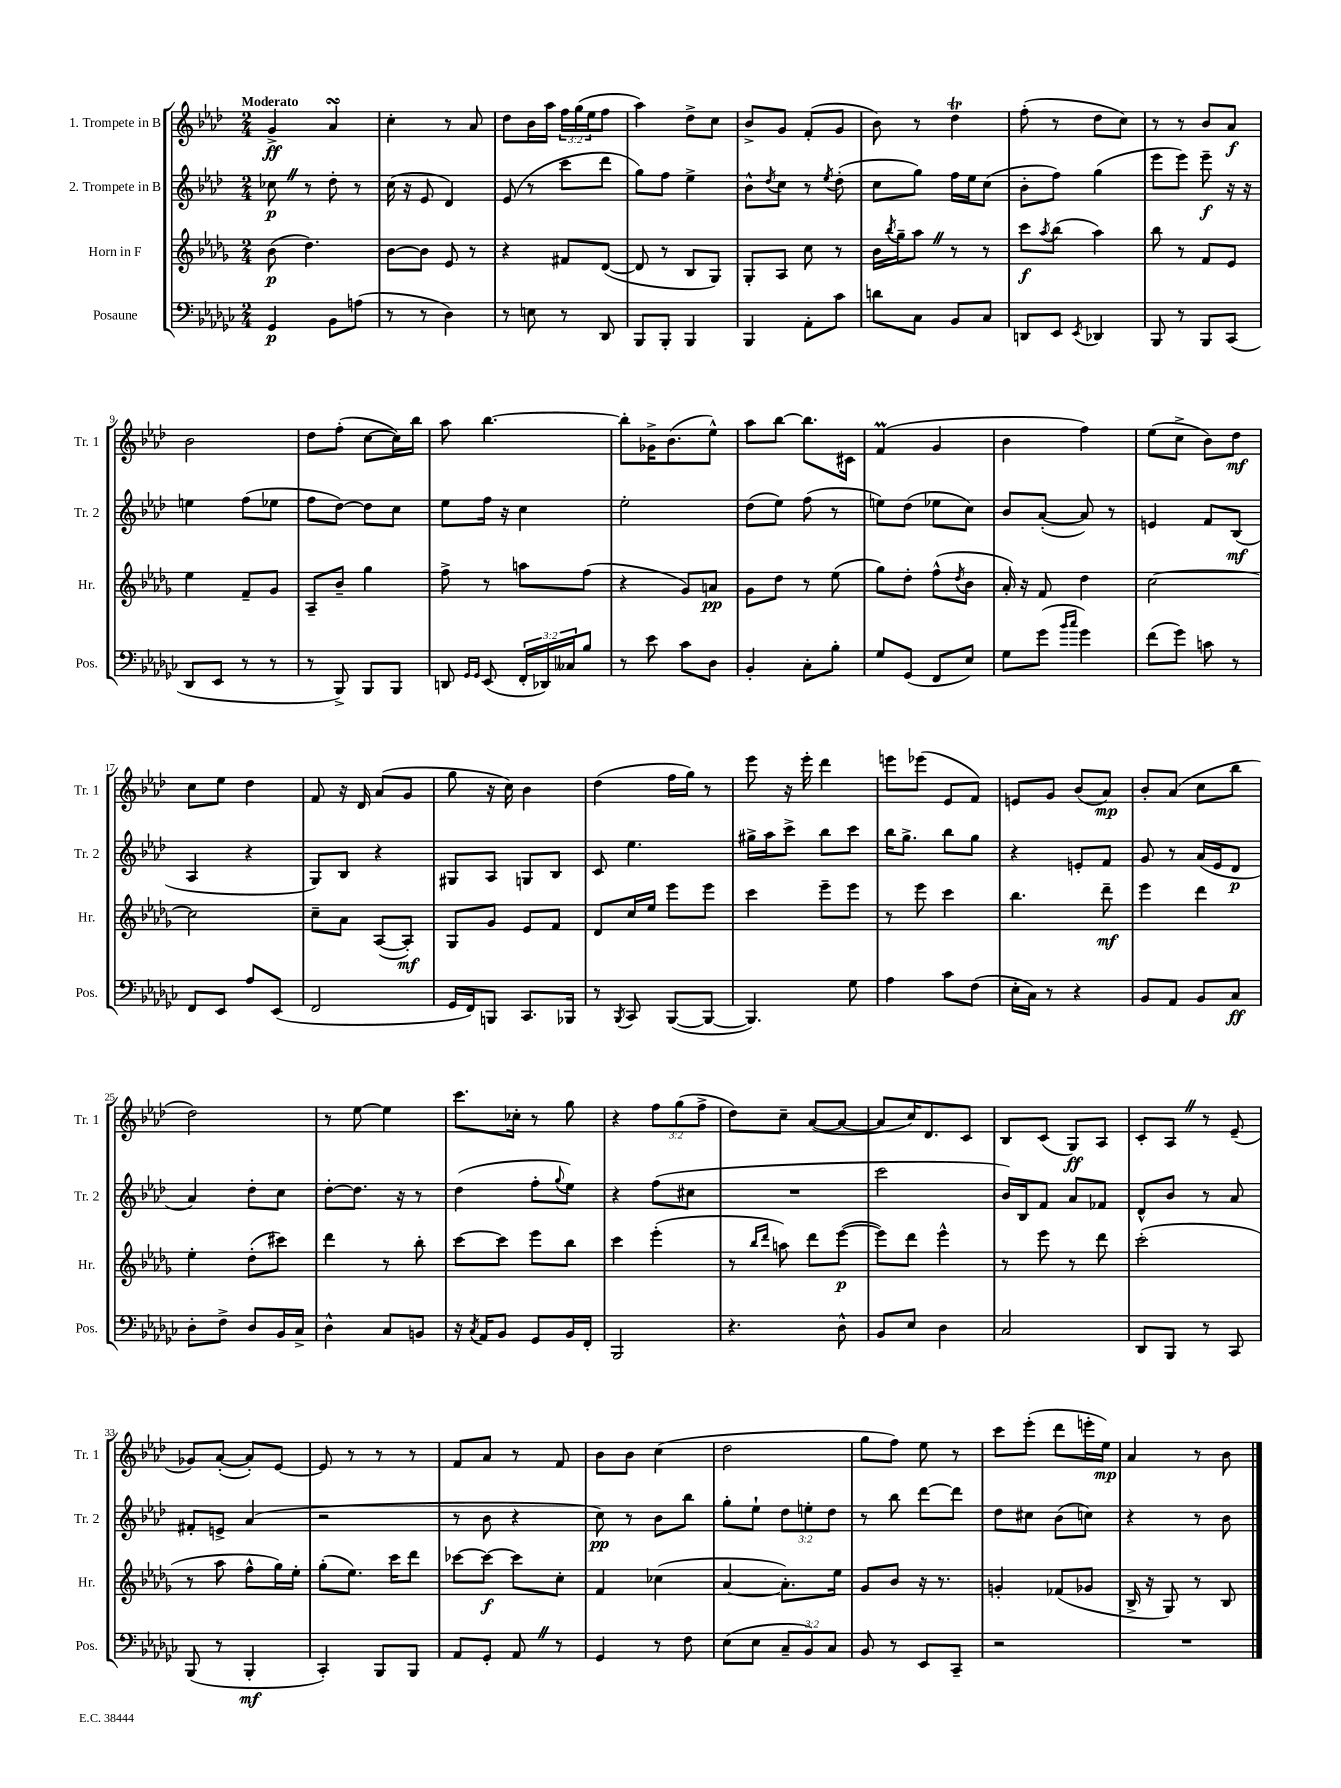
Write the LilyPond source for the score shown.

<<
\new StaffGroup <<
\new Staff = "s0" \with { instrumentName = "1. Trompete in B" shortInstrumentName = "Tr. 1" } {
    \clef treble \key aes \major \numericTimeSignature \time 2/4 \override Staff.TupletNumber.text = #tuplet-number::calc-fraction-text \tempo "Moderato"
    g'4->\ff aes'4\turn |
    c''4-. r8 aes'8 |
    des''8 bes'16 aes''16 \tuplet 3/2 { f''16 g''16( ees''16 } f''8 |
    aes''4) des''8-> c''8 |
    bes'8-> g'8 f'8-.( g'8 |
    bes'8) r8 des''4\trill |
    f''8-.( r8 des''8 c''8) |
    r8 r8 bes'8 aes'8\f |
    bes'2 |
    des''8 f''8-.( c''8~ c''16) bes''16 |
    aes''8 bes''4.~ |
    bes''8-. ges'16-> bes'8.( ees''8-^) |
    aes''8 bes''8~ bes''8. cis'16 |
    f'4\prall( g'4 |
    bes'4 f''4) |
    ees''8( c''8-> bes'8) des''8\mf |
    c''8 ees''8 des''4 |
    f'8 r16 des'16 aes'8( g'8 |
    g''8 r16 c''16) bes'4 |
    des''4( f''16 g''16) r8 |
    ees'''8 r16 ees'''16-. des'''4 |
    e'''8 ees'''8( ees'8 f'8) |
    e'8 g'8 bes'8( aes'8\mp) |
    bes'8-. aes'8( c''8 bes''8 |
    des''2) |
    r8 ees''8~ ees''4 |
    c'''8. ces''16-. r8 g''8 |
    r4 \tuplet 3/2 { f''8 g''8( f''8-> } |
    des''8) c''8-- aes'8~( aes'8~ |
    aes'8 c''16) des'8. c'8 |
    bes8 c'8( g8\ff) aes8 |
    c'8-. aes8 \once \override BreathingSign.text = \markup { \musicglyph "scripts.caesura.straight" } \breathe r8 ees'8--( |
    ges'8) aes'8~-.( aes'8-.) ees'8~ |
    ees'8 r8 r8 r8 |
    f'8 aes'8 r8 f'8 |
    bes'8 bes'8 c''4( |
    des''2 |
    g''8 f''8) ees''8 r8 |
    c'''8 ees'''8-.( des'''8 e'''16-. ees''16\mp) |
    aes'4 r8 bes'8 \bar "|." |
}
\new Staff = "s1" \with { instrumentName = "2. Trompete in B" shortInstrumentName = "Tr. 2" } {
    \clef treble \key aes \major \numericTimeSignature \time 2/4 \override Staff.TupletNumber.text = #tuplet-number::calc-fraction-text
    ces''8\p \once \override BreathingSign.text = \markup { \musicglyph "scripts.caesura.straight" } \breathe r8 des''8-. r8 |
    c''16( r16 ees'8 des'4) |
    ees'8( r8 c'''8 des'''8 |
    g''8) f''8 ees''4-> |
    bes'8-^ \acciaccatura { des''8 } c''8 r8 \acciaccatura { ees''8 } des''8-.( |
    c''8 g''8) f''16 ees''16 c''8( |
    bes'8-. f''8) g''4( |
    ees'''8 ees'''8) ees'''8--\f r16 r16 |
    e''4 f''8( ees''8 |
    f''8 des''8~) des''8 c''8 |
    ees''8 f''16 r16 c''4 |
    ees''2-. |
    des''8( ees''8) f''8( r8 |
    e''8) des''8( ees''8 c''8) |
    bes'8 aes'8~-.( aes'8) r8 |
    e'4 f'8 bes8\mf( |
    aes4 r4 |
    g8) bes8 r4 |
    gis8 aes8 g8 bes8 |
    c'8 ees''4. |
    gis''16-> aes''16 c'''8-> bes''8 c'''8 |
    bes''16 g''8.-> bes''8 g''8 |
    r4 e'8-. f'8 |
    g'8 r8 aes'16( ees'16 des'8\p |
    aes'4) des''8-. c''8 |
    des''8~-. des''8. r16 r8 |
    des''4( f''8-. \appoggiatura { g''8 } ees''8) |
    r4 f''8( cis''8 |
    R2 |
    c'''2 |
    bes'16) bes16 f'8 aes'8 fes'8 |
    des'8-^ bes'8 r8 aes'8 |
    fis'8-. e'8-> aes'4( |
    r2 |
    r8 bes'8 r4 |
    c''8\pp) r8 bes'8 bes''8 |
    g''8-. ees''8-! \tuplet 3/2 { des''8 e''8-. des''8 } |
    r8 bes''8 des'''8~ des'''8 |
    des''8 cis''8 bes'8( c''8) |
    r4 r8 bes'8 \bar "|." |
}
\new Staff = "s2" \with { instrumentName = "Horn in F" shortInstrumentName = "Hr." } {
    \clef treble \key des \major \numericTimeSignature \time 2/4
    bes'8\p( des''4.) |
    bes'8~ bes'8 ees'8 r8 |
    r4 fis'8 des'8~( |
    des'8 r8 bes8 ges8) |
    ges8-. aes8 c''8 r8 |
    bes'16 \acciaccatura { bes''8 } ges''16-- aes''8 \once \override BreathingSign.text = \markup { \musicglyph "scripts.caesura.straight" } \breathe r8 r8 |
    c'''8\f \acciaccatura { aes''8 } bes''8( aes''4) |
    bes''8 r8 f'8 ees'8 |
    ees''4 f'8-- ges'8 |
    aes8-- bes'8-- ges''4 |
    f''8-> r8 a''8 f''8( |
    r4 ges'8) a'8\pp |
    ges'8 des''8 r8 ees''8( |
    ges''8) des''8-. f''8-^( \acciaccatura { des''8 } bes'8 |
    aes'16-.) r16 f'8 des''4 |
    c''2~ |
    c''2 |
    c''8-- aes'8 aes8~( aes8-.\mf) |
    ges8 ges'8 ees'8 f'8 |
    des'8 c''16 ees''16 ees'''8 ees'''8 |
    c'''4 ees'''8-- ees'''8 |
    r8 ees'''8 c'''4 |
    bes''4. des'''8--\mf |
    ees'''4 des'''4 |
    ees''4-. des''8-.( cis'''8) |
    des'''4 r8 bes''8-. |
    c'''8~ c'''8 ees'''8 bes''8 |
    c'''4 ees'''4-.( |
    r8 \grace { bes''16 des'''16 } a''8) des'''8 ees'''8~\p( |
    ees'''8) des'''8 ees'''4-^ |
    r8 ees'''8 r8 des'''8 |
    c'''2-.( |
    r8 aes''8 f''8-^ ges''16) ees''16-. |
    ges''8-.( ees''8.) c'''16 des'''8 |
    ces'''8~ ces'''8~\f ces'''8 c''8-. |
    f'4 ces''4( |
    aes'4~ aes'8.-.) ees''16 |
    ges'8 bes'8 r16 r8. |
    g'4-. fes'8( ges'8 |
    bes16-> r16 ges8) r8 bes8 \bar "|." |
}
\new Staff = "s3" \with { instrumentName = "Posaune" shortInstrumentName = "Pos." } {
    \clef bass \key ges \major \numericTimeSignature \time 2/4 \override Staff.TupletNumber.text = #tuplet-number::calc-fraction-text
    ges,4\p bes,8 a8( |
    r8 r8 des4) |
    r8 e8 r8 des,8 |
    bes,,8 bes,,8-. bes,,4 |
    bes,,4 aes,8-. ces'8 |
    d'8 ces8 bes,8 ces8 |
    d,8 ees,8 \acciaccatura { ees,8 } des,4 |
    bes,,8 r8 bes,,8 ces,8( |
    des,8 ees,8 r8 r8 |
    r8 bes,,8->) bes,,8 bes,,8 |
    d,8 \grace { ges,16 ges,16 } ees,8( \tuplet 3/2 { f,16-. des,16) ceses16 } bes8 |
    r8 ees'8 ces'8 des8 |
    bes,4-. ces8-. bes8-. |
    ges8 ges,8( f,8 ees8) |
    ges8 ges'8( \grace { bes'16 ces''16 } ges'4) |
    f'8( ges'8) c'8 r8 |
    f,8 ees,8 aes8 ees,8( |
    f,2 |
    ges,16 f,16) b,,8 ces,8. bes,,16 |
    r8 \acciaccatura { bes,,8 } ces,8 bes,,8~( bes,,8~ |
    bes,,4.) ges8 |
    aes4 ces'8 f8( |
    ees16-. ces16) r8 r4 |
    bes,8 aes,8 bes,8 ces8\ff |
    des8-. f8-> des8 bes,16 ces16-> |
    des4-^ ces8 b,8 |
    r16 \acciaccatura { ces8 } aes,16 bes,8 ges,8 bes,16 f,16-. |
    bes,,2 |
    r4. des8-^ |
    bes,8 ees8 des4 |
    ces2 |
    des,8 bes,,8 r8 ces,8 |
    bes,,8( r8 bes,,4-.\mf |
    ces,4-.) bes,,8 bes,,8 |
    aes,8 ges,8-. aes,8 \once \override BreathingSign.text = \markup { \musicglyph "scripts.caesura.straight" } \breathe r8 |
    ges,4 r8 f8 |
    ees8( ees8 \tuplet 3/2 { ces8-- bes,8) ces8 } |
    bes,8 r8 ees,8 ces,8-- |
    r2 |
    R2 \bar "|." |
}
>>
>>
